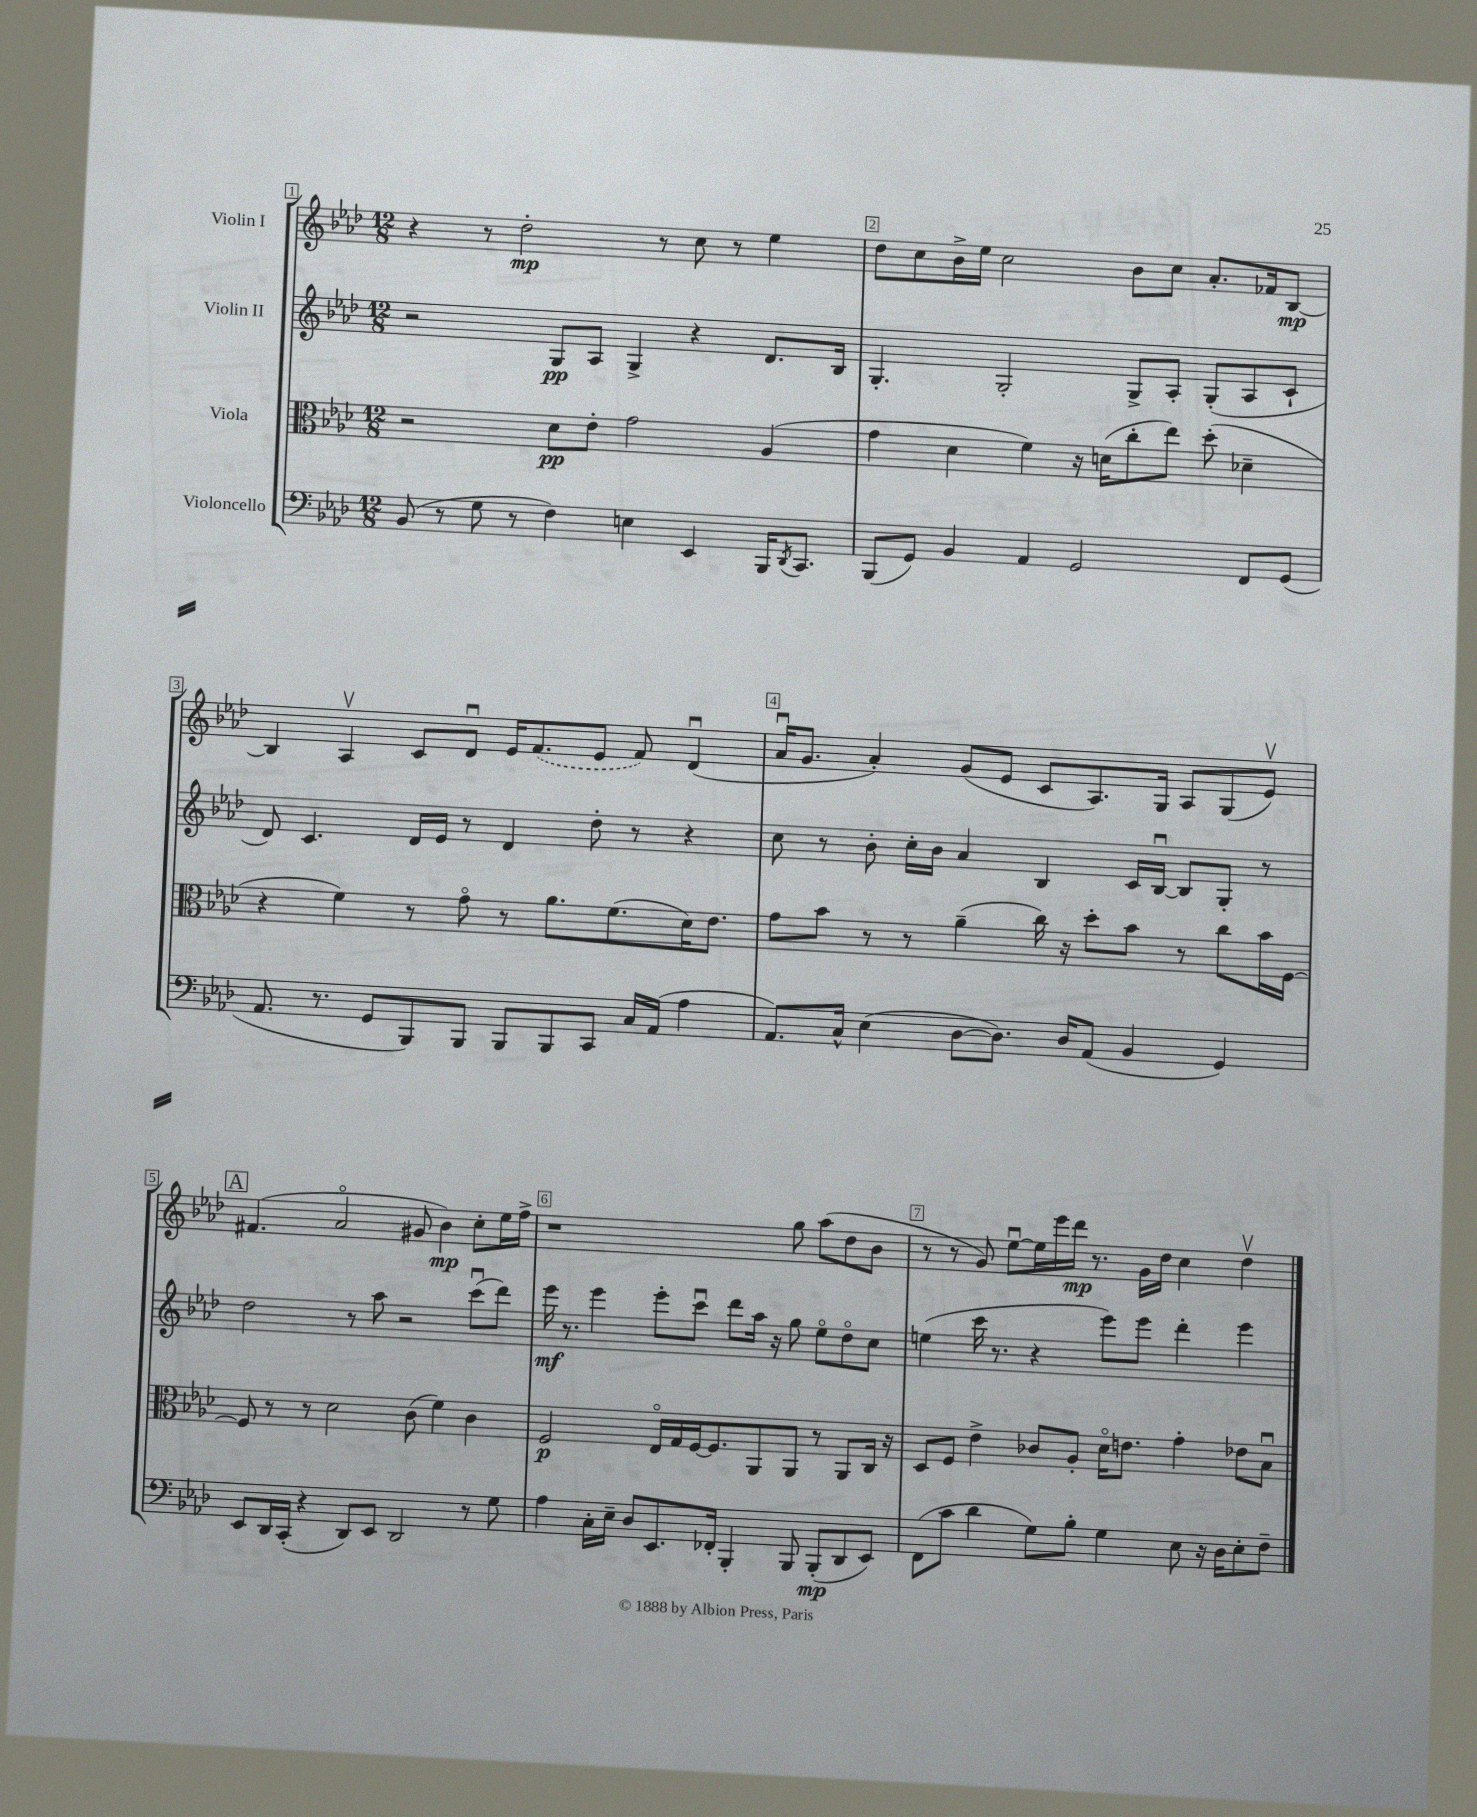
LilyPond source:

<<
\new StaffGroup <<
\new Staff = "s0" \with { instrumentName = "Violin I" } {
    \clef treble \key aes \major \numericTimeSignature \time 12/8
    r4 r8 des''2-.\mp r8 c''8 r8 ees''4 |
    des''8 c''8 bes'16-> ees''16 c''2 bes'8 c''8 aes'8.-. fes'16 bes8~\mp |
    bes4 aes4\upbow c'8 des'8\downbow ees'16 \once \slurDashed f'8.( ees'8 f'8) des'4\downbow( |
    aes'16\downbow g'8. aes'4-.) g'8( ees'8 c'8 aes8.) g16 aes8 g8( ees'8\upbow) |
    \mark \markup { \box "A" } fis'4.( aes'2\flageolet gis'8 bes'4\mp) c''8-. ees''16 f''16-> |
    r1 g''8 aes''8( des''8 bes'8 |
    r8 r8 g'8) ees''8~\downbow ees''16 ees'''16 des'''16\mp r8. g'16 des''16 c''4 des''4\upbow \bar "|." |
}
\new Staff = "s1" \with { instrumentName = "Violin II" } {
    \clef treble \key aes \major \numericTimeSignature \time 12/8
    r2 g8\pp aes8 g4-> r4 des'8. bes16 |
    g4.-. g2-. g8-> aes8-. g8-.( aes8 c'8-! |
    des'8) c'4. des'16 ees'16 r8 des'4 des''8-. r8 r4 |
    c''8 r8 bes'8-. c''16-. bes'16 aes'4 bes4 c'16 bes16~\downbow bes8 g8-. r8 |
    \mark \markup { \box "A" } des''2 r8 aes''8 r2 c'''8\downbow( des'''8) |
    ees'''16\mf r8. ees'''4 ees'''8-. c'''8\downbow des'''8 aes''16 r16 g''8 ees''8\flageolet des''8\flageolet c''8 |
    e''4( c'''16 r8. r4 ees'''8) ees'''8 des'''4-. ees'''4 \bar "|." |
}
\new Staff = "s2" \with { instrumentName = "Viola" } {
    \clef alto \key aes \major \numericTimeSignature \time 12/8
    r2 des'8\pp ees'8-. g'2 aes4( |
    g'4 des'4 f'4) r16 d'16( c''8-. ees''8) des''8-.( des'4-- |
    r4 f'4) r8 g'8\flageolet r8 aes'8. f'8.( des'16) ees'8. |
    g'8 bes'8 r8 r8 aes'4--( c''16) r16 des''8-. bes'8 r8 c''8 bes'16 f16~ |
    \mark \markup { \box "A" } f8 r8 r8 des'2 c'8( f'4) c'4 |
    f2\p ees16\flageolet g16 f16~ f8. aes,8 aes,8 r8 aes,8 c16 r16 |
    des8 f8 ees'4-> ces'8 aes8-. des'16\flageolet e'8. g'4-. ees'8 bes8\downbow \bar "|." |
}
\new Staff = "s3" \with { instrumentName = "Violoncello" } {
    \clef bass \key aes \major \numericTimeSignature \time 12/8
    bes,8( r8 g8 r8 f4) e4 ees,4 bes,,16 \acciaccatura { des,8 } c,8. |
    bes,,8( g,8) bes,4 aes,4 g,2 f,8 g,8( |
    aes,8. r8. g,8 bes,,8) bes,,8 bes,,8 bes,,8 c,8 c16 aes,16( aes4 |
    aes,8.) c16-^ ees4( des8~ des8.) des16 aes,8( bes,4 g,4) |
    \mark \markup { \box "A" } ees,8 des,16 c,16-.( r4 des,8) ees,8 des,2 r8 g8 |
    aes4 c16-. ees16-- des8 ees,8. fes,16-. bes,,4-. bes,,8 bes,,8-.\mp( des,8 ees,8) |
    f,8( c'8 des'4 g8) bes8-. g4 ees8 r16 des16 ees8-. f8-- \bar "|." |
}
>>
>>
\layout { \context { \Score \override BarNumber.break-visibility = ##(#f #t #t) barNumberVisibility = #all-bar-numbers-visible \override BarNumber.stencil = #(make-stencil-boxer 0.1 0.3 ly:text-interface::print) } }
